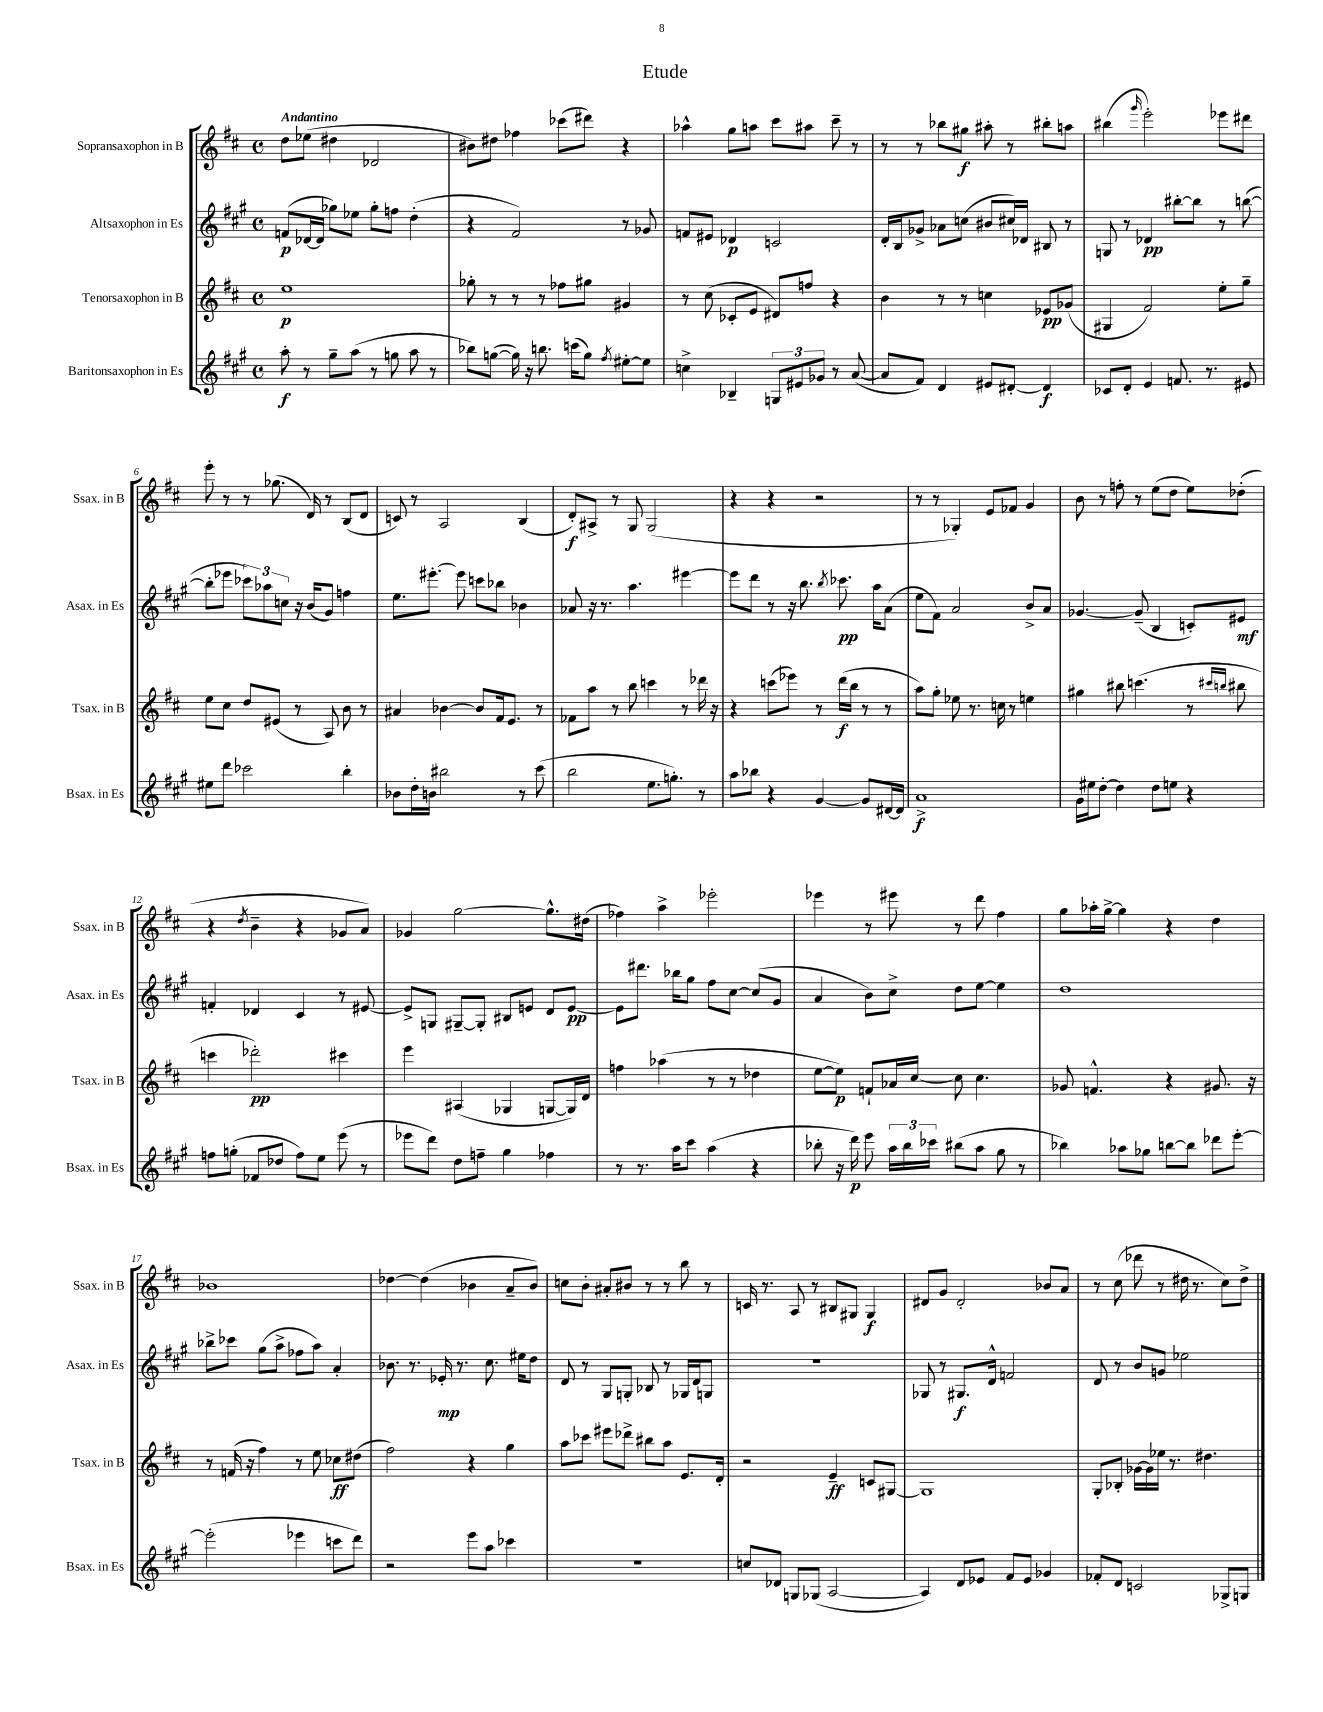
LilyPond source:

\header { title = "Etude" }
<<
\new StaffGroup <<
\new Staff = "s0" \with { instrumentName = "Sopransaxophon in B" shortInstrumentName = "Ssax. in B" } {
    \clef treble \key d \major \defaultTimeSignature \time 4/4 \tempo "Andantino"
    \autoBeamOff d''8[ ees''8]( dis''4 des'2 |
    bis'8[) dis''8] fes''4 ces'''8[( dis'''8]) r4 |
    aes''4-^ g''8[ a''8] cis'''8[ ais''8] cis'''8-- r8 |
    r8 r8 bes''8[ gis''8]\f ais''8-. r8 bis''8[-. a''8] |
    bis''4( \grace { g'''16 } e'''2-.) ees'''8[ dis'''8] |
    e'''8-. r8 r8 ges''8.( d'16) r8 b8[( d'8] |
    c'8) r8 a2 b4( |
    d'8[-.\f) ais8]-> r8 g8 g2( |
    r4 r4 r2 |
    r8 r8 ges4-.) e'8[ fes'8] g'4 |
    b'8 r8 f''8-. r8 e''8[( d''8] e''8[) des''8]-.( |
    r4 \acciaccatura { d''8 } b'4-- r4 ges'8[ a'8]) |
    ges'4 g''2~ g''8.[-^ dis''16]( |
    fes''4) a''4-> ees'''2-. |
    ees'''4 r8 eis'''8 r8 d'''8 fis''4 |
    g''8[ aes''16-. g''16]~-> g''4 r4 d''4 |
    bes'1 |
    des''4~ des''4( bes'4 a'8[-- bes'8]) |
    c''8[ b'8]-. ais'8[-. bis'8] r8 r8 b''8 r8 |
    c'16 r8. a8 r8 bis8[ gis8] gis4\f |
    dis'8[ g'8] dis'2-. bes'8[ a'8] |
    r8 cis''8( des'''8 r8 dis''16 r8. cis''8[) dis''8]-> \bar "|." |
}
\new Staff = "s1" \with { instrumentName = "Altsaxophon in Es" shortInstrumentName = "Asax. in Es" } {
    \clef treble \key a \major \defaultTimeSignature \time 4/4
    \autoBeamOff f'8[\p( des'16~ des'16] ges''8[) ees''8] ges''8[-. f''8] d''4-.( |
    r4 fis'2) r8 ges'8 |
    f'8[ eis'8] des'4\p c'2 |
    d'16[-. b16 ges'8]-> aes'8[ c''8]( bis'8[ cis''16) des'16] bis8 r8 |
    g8 r8 des'4\pp bis''8[~-. bis''8] r8 b''8~( |
    b''8[-. ees'''8] \tuplet 3/2 { ces'''8[) aes''8 c''8] } r16 b'16[( gis'8]) f''4 |
    e''8.[ eis'''8.]~-. eis'''8 c'''8[ bes''8] bes'4 |
    aes'8 r16 r8. a''4. eis'''4~ |
    eis'''8[ d'''8] r8 r16 b''8. \acciaccatura { b''8 } ces'''8.\pp a''16[ a'8]( |
    e''8[ fis'8]) a'2 b'8[-> a'8] |
    ges'4.~ ges'8--( b4 c'8[-.) eis'8]\mf |
    f'4-. des'4 cis'4 r8 eis'8~ |
    eis'8[-> g8] gis8[~-- gis8]-. bis8[ e'8] d'8[ e'8]~\pp |
    e'8[ dis'''8.] bes''16[ gis''8] fis''8[ cis''8]~ cis''8[( gis'8] |
    a'4 b'8[) cis''8]-> d''8[ e''8]~ e''4 |
    d''1 |
    bes''8[-> ces'''8] gis''8[( a''8]-> fes''8[ a''8]) a'4-. |
    bes'8. r8. ees'16-.\mp r8. cis''8. eis''16[ d''8] |
    d'8 r8 gis8[ g8]-. bes8 r8 ges16[ d'16 g8] |
    R1 |
    ges8 r8 gis8.[\f d'16]-^ f'2 |
    d'8 r8 b'8[ g'8] ees''2 \bar "|." |
}
\new Staff = "s2" \with { instrumentName = "Tenorsaxophon in B" shortInstrumentName = "Tsax. in B" } {
    \clef treble \key d \major \defaultTimeSignature \time 4/4
    \autoBeamOff e''1\p |
    ges''8-. r8 r8 r8 fes''8[ gis''8] gis'4 |
    r8 cis''8( ces'8[-. e'8] dis'8[) f''8] r4 |
    b'4 r8 r8 c''4 ees'8[\pp ges'8]( |
    gis4 fis'2) e''8[-. g''8]-- |
    e''8[ cis''8] d''8[ eis'8]( r8 a8) b'8 r8 |
    ais'4 bes'4~ bes'8[ fis'16 e'8.] r8 |
    fes'8[ a''8] r8 b''8 c'''4 r8 des'''16 r16 |
    r4 c'''8[( ees'''8]) r8 d'''16[\f( b''16] r8 r8 |
    a''8[) g''8]-. ees''8 r8. c''16 r8 e''4 |
    gis''4 bis''8 c'''4.( r8 \grace { cis'''16[ b''16] } bis''8 |
    c'''4 des'''2-.\pp) cis'''4 |
    e'''4 ais4( ges4 g8[~ g16) d'16] |
    f''4 aes''4( r8 r8 des''4 |
    e''8[~ e''8]\p) f'8[-! aes'16 cis''16]~ cis''8 cis''4. |
    ges'8 f'4.-^ r4 gis'8. r16 |
    r8 f'16( r16 fis''4) r8 e''8 ces''8[\ff dis''8]( |
    fis''2) r4 g''4 |
    a''8[ ces'''8] eis'''8[ des'''8]-> bis''8[ a''8] e'8.[ d'16]-. |
    r2 e'4--\ff c'8[ gis8]~ |
    gis1 |
    g8[-. bes8]-. ges'16[~ ges'16 ees''16] r8. dis''4. \bar "|." |
}
\new Staff = "s3" \with { instrumentName = "Baritonsaxophon in Es" shortInstrumentName = "Bsax. in Es" } {
    \clef treble \key a \major \defaultTimeSignature \time 4/4
    \autoBeamOff a''8-.\f r8 gis''8[-- a''8]( r8 g''8 a''8 r8 |
    bes''8[) g''8]~( g''16) r16 b''8. c'''16[( g''8]) \acciaccatura { fis''8 } eis''8[~-. eis''8] |
    c''4-> bes4-- \tuplet 3/2 { g8[ eis'8 ges'8] } r8 a'8~( |
    a'8[ fis'8]) d'4 eis'8[ dis'8]~-. dis'4\f |
    ces'8[ d'8]-. e'4 f'8. r8. eis'8 |
    eis''8[ d'''8] ces'''2 b''4-. |
    bes'8[ d''16-. b'16] bis''2 r8 cis'''8( |
    b''2 e''8.[ g''8.]-.) r8 |
    a''8[ bes''8] r4 gis'4~ gis'8[ dis'16~ dis'16] |
    a'1->\f |
    gis'16[ eis''16 d''8]~-. d''4 d''8[ e''8] r4 |
    f''8[ g''8]-.( fes'8[ des''8] f''8[) e''8] e'''8( r8 |
    ees'''8[ d'''8]) d''8[ f''8]-- gis''4 fes''4 |
    r8 r8. a''16[ cis'''8] a''4( r4 |
    bes''8-. r16 d'''16\p) e'''8 \tuplet 3/2 { a''16[ bes''16 ces'''16] } bis''8[( a''8] gis''8 r8 |
    bes''4) aes''8[ ges''8] b''8[~ b''8] des'''8[ e'''8]~-. |
    e'''2-.( ees'''4 c'''8[ d'''8]) |
    r2 e'''8[ a''8] ces'''4 |
    R1 |
    c''8[ des'8] g8[ ges8]( a2~ |
    a4) d'8[ ees'8] fis'8[ ees'8] ges'4 |
    fes'8[-. d'8] c'2 ges8[-> g8] \bar "|." |
}
>>
>>
